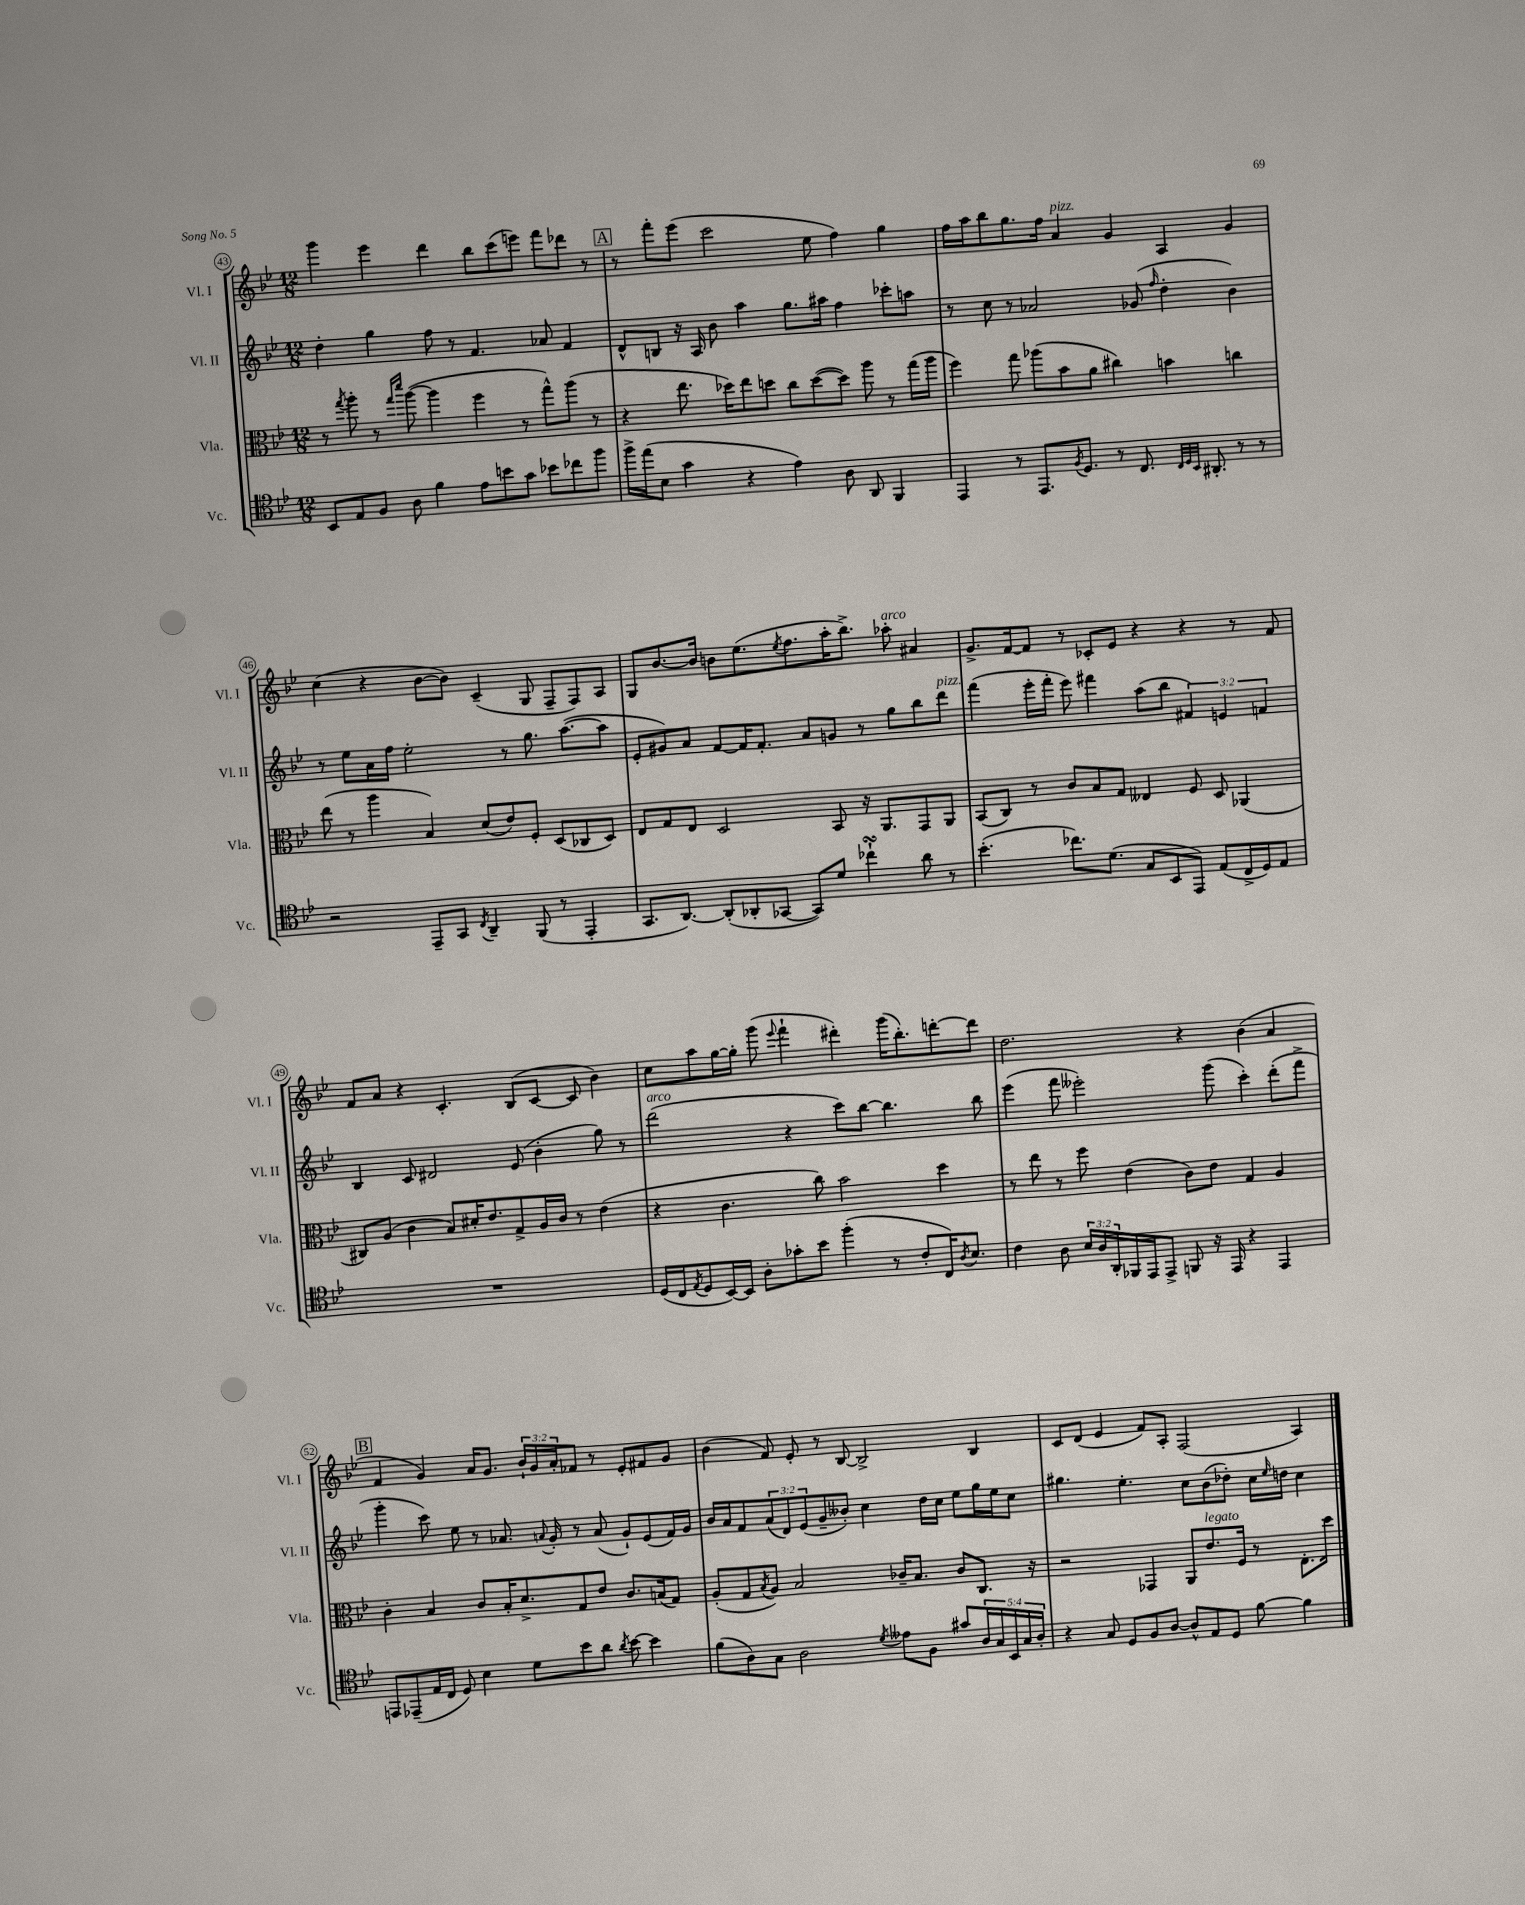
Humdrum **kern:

**kern	**kern	**kern	**kern
*staff4	*staff3	*staff2	*staff1
*clefC4	*clefC3	*clefG2	*clefG2
*k[b-e-]	*k[b-e-]	*k[b-e-]	*k[b-e-]
*M12/8	*M12/8	*M12/8	*M12/8
8BB-	8r	4dd'	4ggg
.	8qgg	.	.
8E-	8aa'	.	.
8F	8r	4gg	4eee-
.	16qqgg	.	.
.	16qqddd	.	.
8A	([8aa	.	.
4f	4aa]	8ff	4ddd
.	.	8r	.
8e-	4ff	4.f	8bb-
8b	.	.	(8ccc
8g	8r	.	8eee)
8b-	8gg^^)	8a-	8fff
8cc-	(8aa	4f	8ddd-
8ff	8r	.	8r
=	=	=	=
16ff^	4r	8d^^	8r
(16ee-	.	.	.
8B-	.	8B	8fff'
4g	8.ee-	16r	(8eee-
.	.	16A	.
.	.	8b-	2ccc
.	16dd-)	.	.
4r	8ee-	4aa	.
.	8dd	.	.
4e-)	8cc	8.gg	.
.	([8dd	.	8ee-
.	.	16aa#	.
8A	8dd])	4ff	4ff)
8AA	8aa	.	.
4FF	8r	8ccc-'	4gg
.	(16gg	8aa	.
.	16aa	.	.
=	=	=	=
4EE-	4ff)	8r	16ff
.	.	.	16aa
.	.	8cc	8bb-
8r	8gg	8r	8.gg
8.EE-	(8aa-	2a-	.
.	.	.	16ff
.	8b-	.	4a
8qF	.	.	.
8.D	.	.	.
.	8a	.	.
8r	4cc#)	.	4g
8.C	.	(8g-	.
.	.	16qqff	.
.	4b	4dd'	4A
32qqC	.	.	.
32qqD	.	.	.
32qqBB-	.	.	.
8.AA#'	.	.	.
8r	4cc	4b-)	4g
8r	.	.	.
=	=	=	=
2r	(8ee-	8r	(4cc
.	8r	8ee-	.
.	4aa	16a	4r
.	.	16ff	.
.	.	2ee-'	.
8EE-~	4B-)	.	[8b-
8GG	.	.	8b-])
8qC	.	.	.
4AA~	(8d	.	(4c~
.	8e-)	8r	.
(8FF	8F'	8.gg	8G
8r	(8D	.	8F~
.	.	([8.aa	.
4EE-'	8C-	.	8F)
.	8D)	8aa]	8A
=	=	=	=
8.GG	8E-	8e-'	8G
.	8G	8g#)	[8.b-
[8.AA)	.	.	.
.	8E-	8a	.
.	.	.	16b-]
(8AA']	2D	[8f	8b
8AA-'	.	16f]	(8.ee-
.	.	8.f'	.
[8GG-	.	.	.
.	.	.	8qee-
.	.	.	8.ff
8GG-])	.	8a	.
8d	8BB-	8g	16aa'
.	.	.	8.bb-^)
4cc-`	16r	8r	.
.	8.AA	.	.
.	.	8gg	8aa-'
8a	8GG	8bb-	4a#
8r	8AA	8ddd	.
=	=	=	=
(4.b-'	(8BB-	(4fff	8.g^
.	8C)	.	.
.	.	.	[16f
.	8r	16eee-'	8f]
.	.	16fff'	.
8.cc-)	8c	8eee-)	8r
.	8B-	4fff#	8c-'
(8.d	.	.	.
.	8G	.	8e-
8G	4E--	(8aa	4r
8BB-	.	8bb-	.
8EE-)	8F	6f#)	4r
(8E-	8D	.	.
.	.	6e	.
16C^	(4AA-	.	8r
16D)	.	.	.
.	.	6f	.
8E-	.	.	8f
=	=	=	=
1.r	8C#)	4B-	8f
.	(8A	.	8a
.	4c	8c	4r
.	.	2d#	.
.	8B-)	.	4.c'
.	16d#'	.	.
.	8.e-	.	.
.	8G^	(8e-	(8B-
.	16A	4b-'	[8c
.	16c	.	.
.	8r	.	8c]
.	(4e-	8gg)	4b-)
.	.	8r	.
=	=	=	=
(16D	4r	(2ddd	8cc
16C	.	.	.
8qE-	.	.	.
8D	.	.	8aa
[16BB-)	4.c	.	[16gg
16BB-]	.	.	16gg']
8A'	.	.	(8ggg
.	.	.	8qqeee-
8g-'	.	4r	4fff`
8b-	8cc)	.	.
(4ff'	2b-	8ccc)	4ddd#')
.	.	[8bb-	.
8r	.	4.bb-]	(16ggg
.	.	.	8.bb-')
8c'	.	.	.
16C)	4dd	.	[8ddd'
8qA	.	.	.
8.B-	.	.	.
.	.	8bb-	8ddd]
=	=	=	=
4c	8r	(4eee-	2.dd
.	8ee-	.	.
8A	8r	8fff	.
24B-	8ff	2eee--')	.
24A	.	.	.
24AA'	.	.	.
16FF-	(4e-	.	.
16EE-	.	.	.
8EE-^	.	.	.
8FF	8c)	.	4r
16r	8e-	(8ggg	.
16EE-	.	.	.
4r	4G	4ccc')	(4b-
4EE-	4A	(8ddd'	4a
.	.	8fff^	.
=	=	=	=
8EE	4c'	4ggg'	4f
(8EE-~	.	.	.
16E-	4B-	8ccc)	4g)
16C	.	.	.
8D)	.	8ee-	.
4B-	8c	8r	16a
.	.	.	8.g
.	16B-'	8.a-	.
.	8.d^	.	.
8d	.	.	24b-`
.	.	.	24g
.	.	8qqa	.
.	.	16g'	.
.	.	.	24a'
8b-	8G	8r	8f-
8a	8e-	(8a	8r
8qa	.	.	.
[8b-	8.c	8g`)	8e-'
4b-]	.	(8e-	8f#
.	(16B	.	.
.	8G)	16f)	8g
.	.	16g	.
=	=	=	=
(8f	(8A'	16b-	(4b-
.	.	16a	.
8A)	8G	8f	.
.	8qB-	.	.
8G	8A)	(12a	8f)
.	.	12d)	.
2A	2B-	.	8e-'
.	.	(12e-	.
.	.	8g~	8r
.	.	8b--')	[8B-
.	.	4cc	2B-^]
8qd	.	.	.
8e--	16c-~	.	.
.	8.B-	.	.
8F	.	16dd	.
.	.	16cc	.
8g#	8c-	8ee-	.
20A	8.C	16gg	4B-
20G	.	.	.
.	.	16ee-	.
20BB-	.	.	.
.	.	8cc	.
20G	.	.	.
.	16r	.	.
20A'	.	.	.
=	=	=	=
4r	2r	4.gg#	8c
.	.	.	(8d
8G	.	.	4e-
8D	.	4.ee-'	.
8F	4GG-	.	8f)
[8A	.	.	8A'
8A^^]	8AA	8cc	(2F
8E-	8.e-	(8b-	.
8D	.	8dd-')	.
.	16F	.	.
[8f	8r	16cc	.
.	.	16qqee-	.
.	.	16dd	.
4f]	8.E-'	4cc	4A)
.	16dd	.	.
==	==	==	==
*-	*-	*-	*-
